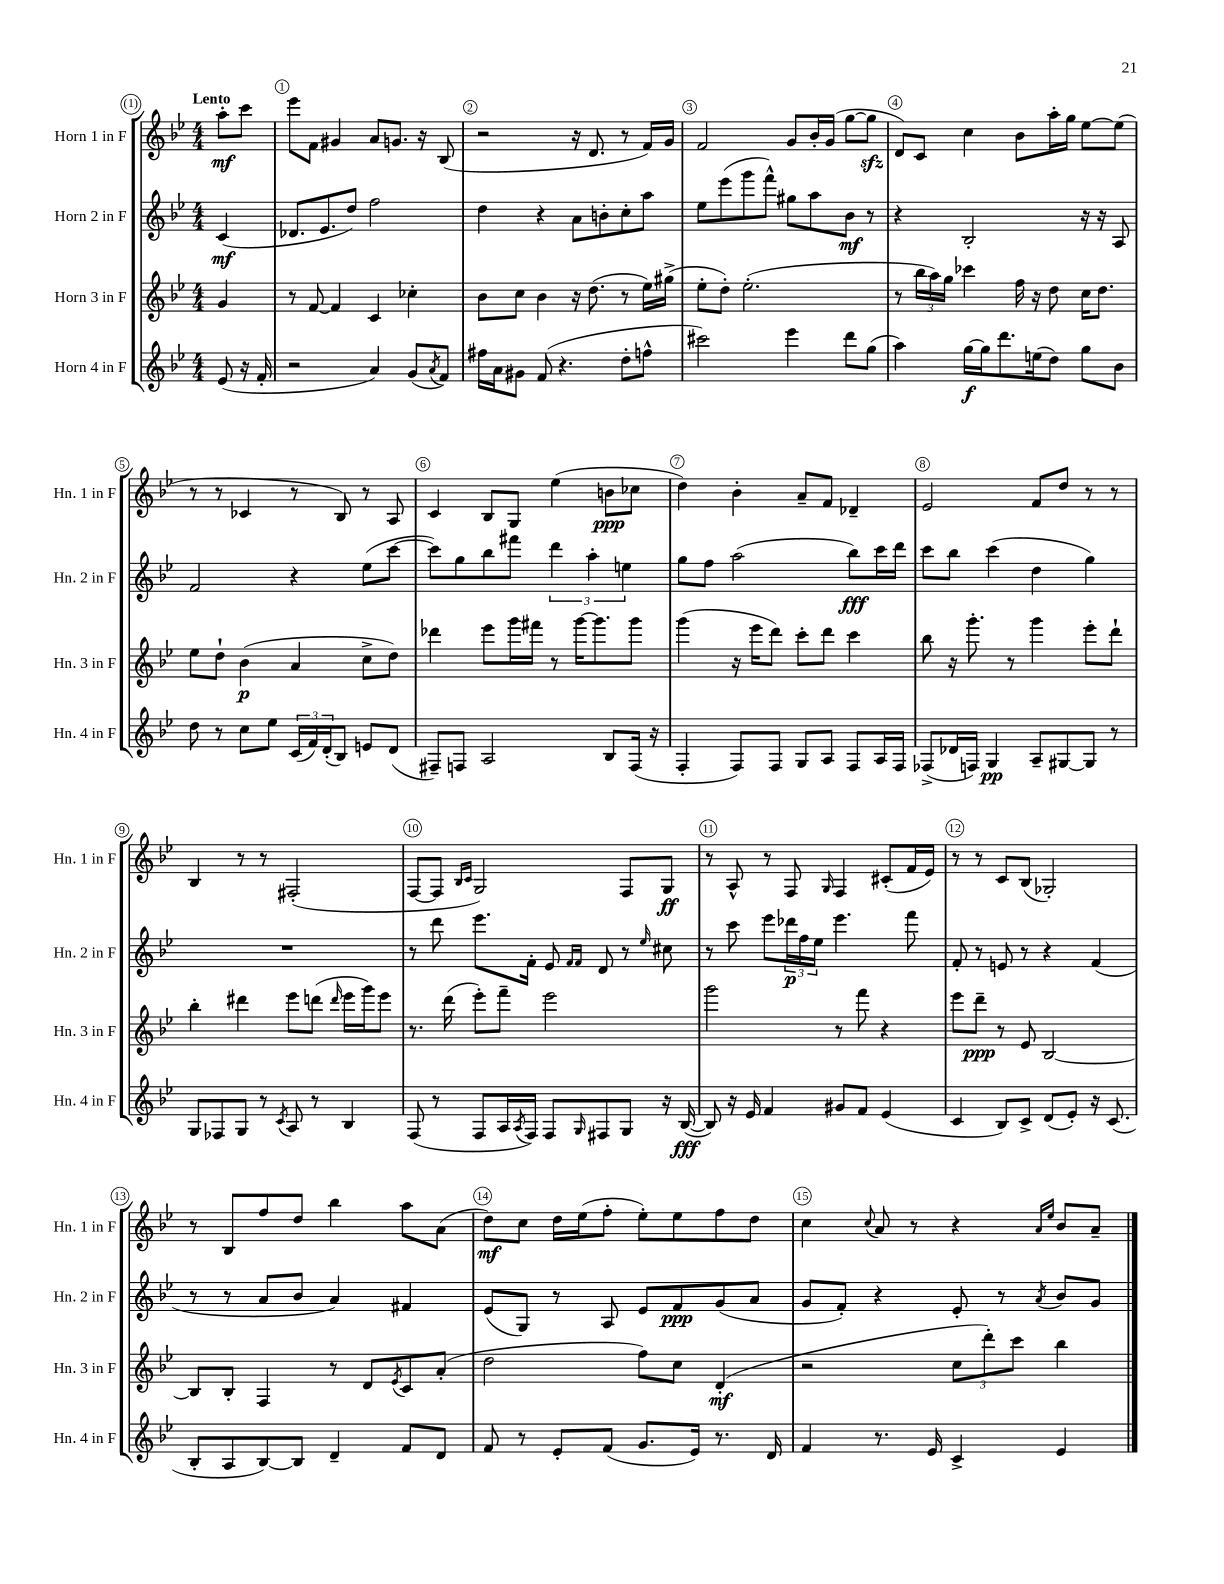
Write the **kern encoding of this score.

**kern	**kern	**kern	**kern
*staff4	*staff3	*staff2	*staff1
*clefG2	*clefG2	*clefG2	*clefG2
*k[b-e-]	*k[b-e-]	*k[b-e-]	*k[b-e-]
*M4/4	*M4/4	*M4/4	*M4/4
(8e-	4g	(4c	8aa'
16r	.	.	8ccc
16f'	.	.	.
=	=	=	=
2r	8r	8.d-	8eee-
.	[8f	.	8f
.	.	8.e-	.
.	4f]	.	4g#
.	.	8dd)	.
4a)	4c	2ff	8a
.	.	.	8.g
(8g	4cc-'	.	.
.	.	.	16r
8qa	.	.	.
8f)	.	.	(8B-
=	=	=	=
16ff#	8b-	4dd	2r
16a	.	.	.
8g#	8cc	.	.
(8f	4b-	4r	.
4.r	.	.	.
.	16r	8a	16r
.	(8.dd	.	8.d
.	.	8b'	.
8dd'	8r	8cc'	8r
8ff^^	16ee-)	8aa	16f)
.	(16gg#^	.	16g
=	=	=	=
2ccc#)	8ee-'	8ee-	2f
.	8dd')	(8eee-	.
.	(2.ee-'	8ggg	.
.	.	8fff^^)	.
4eee-	.	8gg#	8g
.	.	8aa	16b-'
.	.	.	(16g
8ddd	.	8b-	[8gg
(8gg	.	8r	8gg]
=	=	=	=
4aa)	8r	4r	8d)
.	24bb-	.	8c
.	24aa)	.	.
.	24gg	.	.
[16gg	4ccc-	2B-'	4cc
16gg]	.	.	.
8.ddd	.	.	.
.	16ff	.	8b-
(16ee	16r	.	.
8dd)	8dd	.	16aa'
.	.	.	16gg
8gg	16cc	16r	[8ee-
.	8.dd	16r	.
8b-	.	8A	(8ee-]
=	=	=	=
8dd	8ee-	2f	8r
8r	8dd`	.	8r
8cc	(4b-	.	4c-
8ee-	.	.	.
(24c	4a	4r	8r
24f)	.	.	.
(24d'	.	.	.
8B-)	.	.	8B-)
8e	8cc^	(8ee-	8r
(8d	8dd)	[8ccc	8A
=	=	=	=
8F#~)	4ddd-	8ccc])	4c
8F	.	8gg	.
2A	8eee-	8bb-	8B-
.	16ggg	8fff#	8G
.	16fff#	.	.
.	8r	6ddd	(4ee-
.	[16ggg	.	.
.	.	6aa'	.
.	8.ggg]	.	.
8B-	.	.	8b
.	.	6ee	.
(16F	8ggg	.	8cc-
16r	.	.	.
=	=	=	=
4F'	(4ggg	8gg	4dd)
.	.	8ff	.
8F)	16r	(2aa	4b-'
.	16eee-	.	.
8F	8ddd)	.	.
8G	8ccc'	.	8a~
8A	8ddd	.	8f
8F	4ccc	8bb-)	4d-~
16A	.	16ccc	.
16F	.	16ddd	.
=	=	=	=
(8F-^	8bb-	8ccc	2e-
16d-	16r	8bb-	.
16F)	8.ggg'	.	.
4G	.	(4ccc	.
.	8r	.	.
8A~	4ggg	4dd	8f
[8G#	.	.	8dd
8G#]	8eee-'	4gg)	8r
8r	8ddd`	.	8r
=	=	=	=
8G	4bb-'	1r	4B-
8F-	.	.	.
8G	4ddd#	.	8r
8r	.	.	8r
8qc	.	.	.
8A	8eee-	.	(2F#'
8r	(8ddd	.	.
.	16qqddd	.	.
4B-	16eee-	.	.
.	16ggg)	.	.
.	8eee-	.	.
=	=	=	=
(8F	8.r	8r	[8F
8r	.	8ddd	8F]
.	(16ddd	.	.
.	.	.	16qqB-
.	.	.	16qqc
8F	8eee-')	8.eee-	2G)
16A	8fff~	.	.
8qA	.	.	.
16F)	.	16f'	.
8F	2eee-	8e-	.
.	.	16qqf	.
16qqG	.	16qqf	.
8F#	.	8d	.
8G	.	8r	8F
.	.	16qqee-	.
16r	.	8cc#	8G
([16B-	.	.	.
=	=	=	=
8B-])	2ggg	8r	8r
16r	.	8ccc	8A^^
16e-	.	.	.
4f	.	8eee-	8r
.	.	24ddd-	8F
.	.	24ff	.
.	.	24ee-	.
.	.	.	16qqG
8g#	8r	4.eee-	4F
8f	8fff	.	.
(4e-	4r	.	(8c#'
.	.	8fff	16f
.	.	.	16e-)
=	=	=	=
4c	8eee-	8f'	8r
.	8ddd~	8r	8r
8B-)	8r	8e	8c
8c^	8e-	8r	(8B-
(8d	[2B-	4r	2G-')
8e-')	.	.	.
16r	.	(4f	.
(8.c	.	.	.
=	=	=	=
8B-'	8B-]	8r	8r
8A	8B-'	8r	8B-
[8B-)	4F	8a	8ff
8B-]	.	8b-	8dd
4d~	8r	4a)	4bb-
.	8d	.	.
.	8qe-	.	.
8f	8c	4f#	8aa
8d	(8a'	.	(8a
=	=	=	=
8f	2dd	(8e-	8dd)
8r	.	8G)	8cc
8e-'	.	8r	16dd
.	.	.	(16ee-
(8f	.	8A	8ff'
8.g	8ff)	8e-	8ee-')
.	8cc	8f	8ee-
16e-)	.	.	.
8.r	(4d'	(8g	8ff
.	.	8a	8dd
16d	.	.	.
=	=	=	=
4f	2r	8g	4cc
.	.	8f')	.
.	.	.	8qqcc
8.r	.	4r	8a
.	.	.	8r
16e-	.	.	.
4c^	12cc	8e-'	4r
.	12ddd')	.	.
.	.	8r	.
.	12ccc	.	.
.	.	.	16qqa
.	.	8qa	16qqee-
4e-	4bb-	8b-	8b-
.	.	8g	8a~
==	==	==	==
*-	*-	*-	*-
